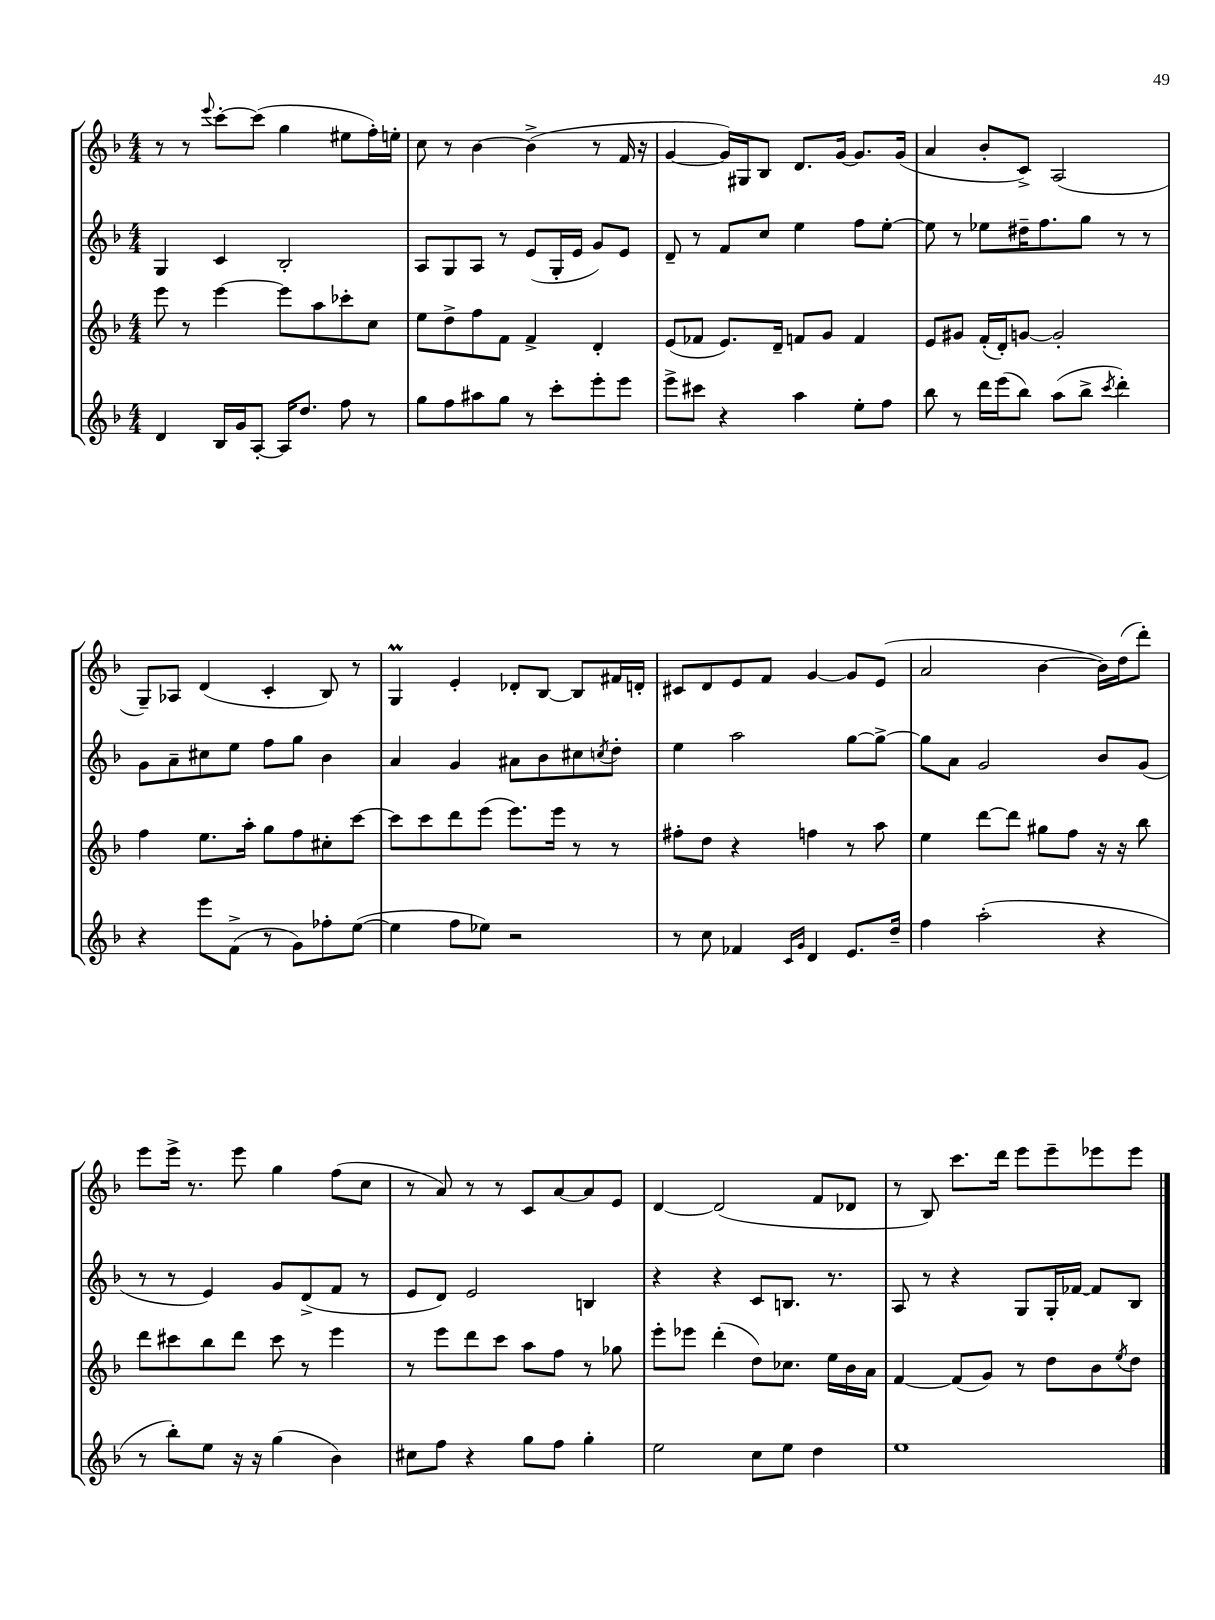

**kern	**kern	**kern	**kern
*staff4	*staff3	*staff2	*staff1
*clefG2	*clefG2	*clefG2	*clefG2
*k[b-]	*k[b-]	*k[b-]	*k[b-]
*M4/4	*M4/4	*M4/4	*M4/4
4d/	8eee\	4G/	8r
.	8r	.	8r
.	.	.	8qqeee/
16B-/LL	[4eee\	4c/	[8ccc'\L
16g/J	.	.	.
[8A'/J	.	.	(8ccc\]J
16A/]LK	8eee\]L	2B-'/	4gg\
8.dd/J	.	.	.
.	8aa\	.	.
8ff\	8ccc-'\	.	8ee#\L
8r	8cc\J	.	16ff'\L)
.	.	.	16ee'\JJ
=	=	=	=
8gg\L	8ee\L	8A/L	8cc\
8ff\	8dd^\	8G/	8r
8aa#\	8ff\	8A/J	[4b-\
8gg\J	8f\J	8r	.
8r	4f^/	(8e/L	(4b-^\]
8ccc'\L	.	16G'/L	.
.	.	16e/JJ	.
8eee'\	4d'/	8g/L)	8r
8eee\J	.	8e/J	16f/
.	.	.	16r
=	=	=	=
8eee^\L	(8e/L	8d~/	[4g/
8ccc#\J	8f-/J	8r	.
4r	8.e/L)	8f/L	16g/]LL)
.	.	.	16G#/J
.	.	8cc/J	8B-/J
.	16d~/Jk	.	.
4aa\	8f/L	4ee\	8.d/L
.	8g/J	.	.
.	.	.	[16g/Jk
8ee'\L	4f/	8ff\L	8.g/]L
8ff\J	.	[8ee'\J	.
.	.	.	(16g/Jk
=	=	=	=
8bb-\	8e/L	8ee\]	4a/
8r	8g#/J	8r	.
16ddd\LL	(16f'/LL	8ee-\L	8b-'/L
(16eee\J	16d'/J)	.	.
8bb-\J)	[8g/J	16dd#~\K	8c^/J)
.	.	8.ff\	.
(8aa\L	2g'/]	.	(2A/
8bb-^\J	.	8gg\J	.
8qccc/	.	.	.
4ddd'\)	.	8r	.
.	.	8r	.
=	=	=	=
4r	4ff\	8g\L	8G~/L)
.	.	8a~\	8A-/J
8eee\L	8.ee\L	8cc#\	(4d/
(8f^\J	.	8ee\J	.
.	16aa'\Jk	.	.
8r	8gg\L	8ff\L	4c'/
8g\L)	8ff\	8gg\J	.
8ff-'\	8cc#'\	4b-\	8B-/)
([8ee\J	[8ccc\J	.	8r
=	=	=	=
4ee\]	8ccc\]L	4a/	4G/
.	8ccc\	.	.
8ff\L	8ddd\	4g/	4e'/
8ee-\J)	(8eee\J	.	.
2r	8.eee\L)	8a#\L	8d-'/L
.	.	8b-\	[8B-/J
.	16eee\Jk	.	.
.	8r	8cc#\	8B-/]L
.	.	8qcc/	.
.	8r	8dd'\J	16f#/L
.	.	.	16d'/JJ
=	=	=	=
8r	8ff#'\L	4ee\	8c#/L
8cc\	8dd\J	.	8d/
4f-/	4r	2aa\	8e/
.	.	.	8f/J
16qqc/LL	.	.	.
16qqg/JJ	.	.	.
4d/	4ff\	.	[4g/
8.e/L	8r	[8gg\L	8g/]L
.	8aa\	8gg^\_J	(8e/J
16dd~/Jk	.	.	.
=	=	=	=
4ff\	4ee\	8gg\]L	2a/
.	.	8a\J	.
(2aa'\	[8ddd\L	2g/	.
.	8ddd\]J	.	.
.	8gg#\L	.	[4b-\
.	8ff\J	.	.
4r	16r	8b-/L	16b-\]LL)
.	16r	.	(16dd\J
.	8bb-\	(8g/J	8ddd'\J)
=	=	=	=
8r	8ddd\L	8r	8eee\L
8bb-'\L)	8ccc#\	8r	16eee^\Jk
.	.	.	8.r
8ee\J	8bb-\	4e/)	.
16r	8ddd\J	.	8eee\
16r	.	.	.
(4gg\	8ccc#\	8g/L	4gg\
.	8r	(8d^/	.
4b-\)	4eee\	8f/J	(8ff\L
.	.	8r	8cc\J
=	=	=	=
8cc#\L	8r	8e/L	8r
8ff\J	8eee\L	8d/J)	8a/)
4r	8ddd\	2e/	8r
.	8ccc\J	.	8r
8gg\L	8aa\L	.	8c/L
8ff\J	8ff\J	.	[8a/
4gg'\	8r	4B/	8a/]
.	8gg-\	.	8e/J
=	=	=	=
2ee\	8eee'\L	4r	[4d/
.	8eee-\J	.	.
.	(4ddd'\	4r	(2d/]
8cc\L	8dd\L)	8c/L	.
8ee\J	8.cc-\J	8.B/J	.
4dd\	.	.	8f/L
.	16ee\LL	8.r	.
.	16b-\	.	8d-/J
.	16a\JJ	.	.
=	=	=	=
1ee	[4f/	8A/	8r
.	.	8r	8B-/)
.	(8f/]L	4r	8.ccc\L
.	8g/J)	.	.
.	.	.	16ddd\Jk
.	8r	8G/L	8eee\L
.	8dd\L	16G'/L	8eee~\
.	.	[16f-/JJ	.
.	8b-\	8f-/]L	8eee-\
.	8qee/	.	.
.	8dd\J	8B-/J	8eee-\J
==	==	==	==
*-	*-	*-	*-
